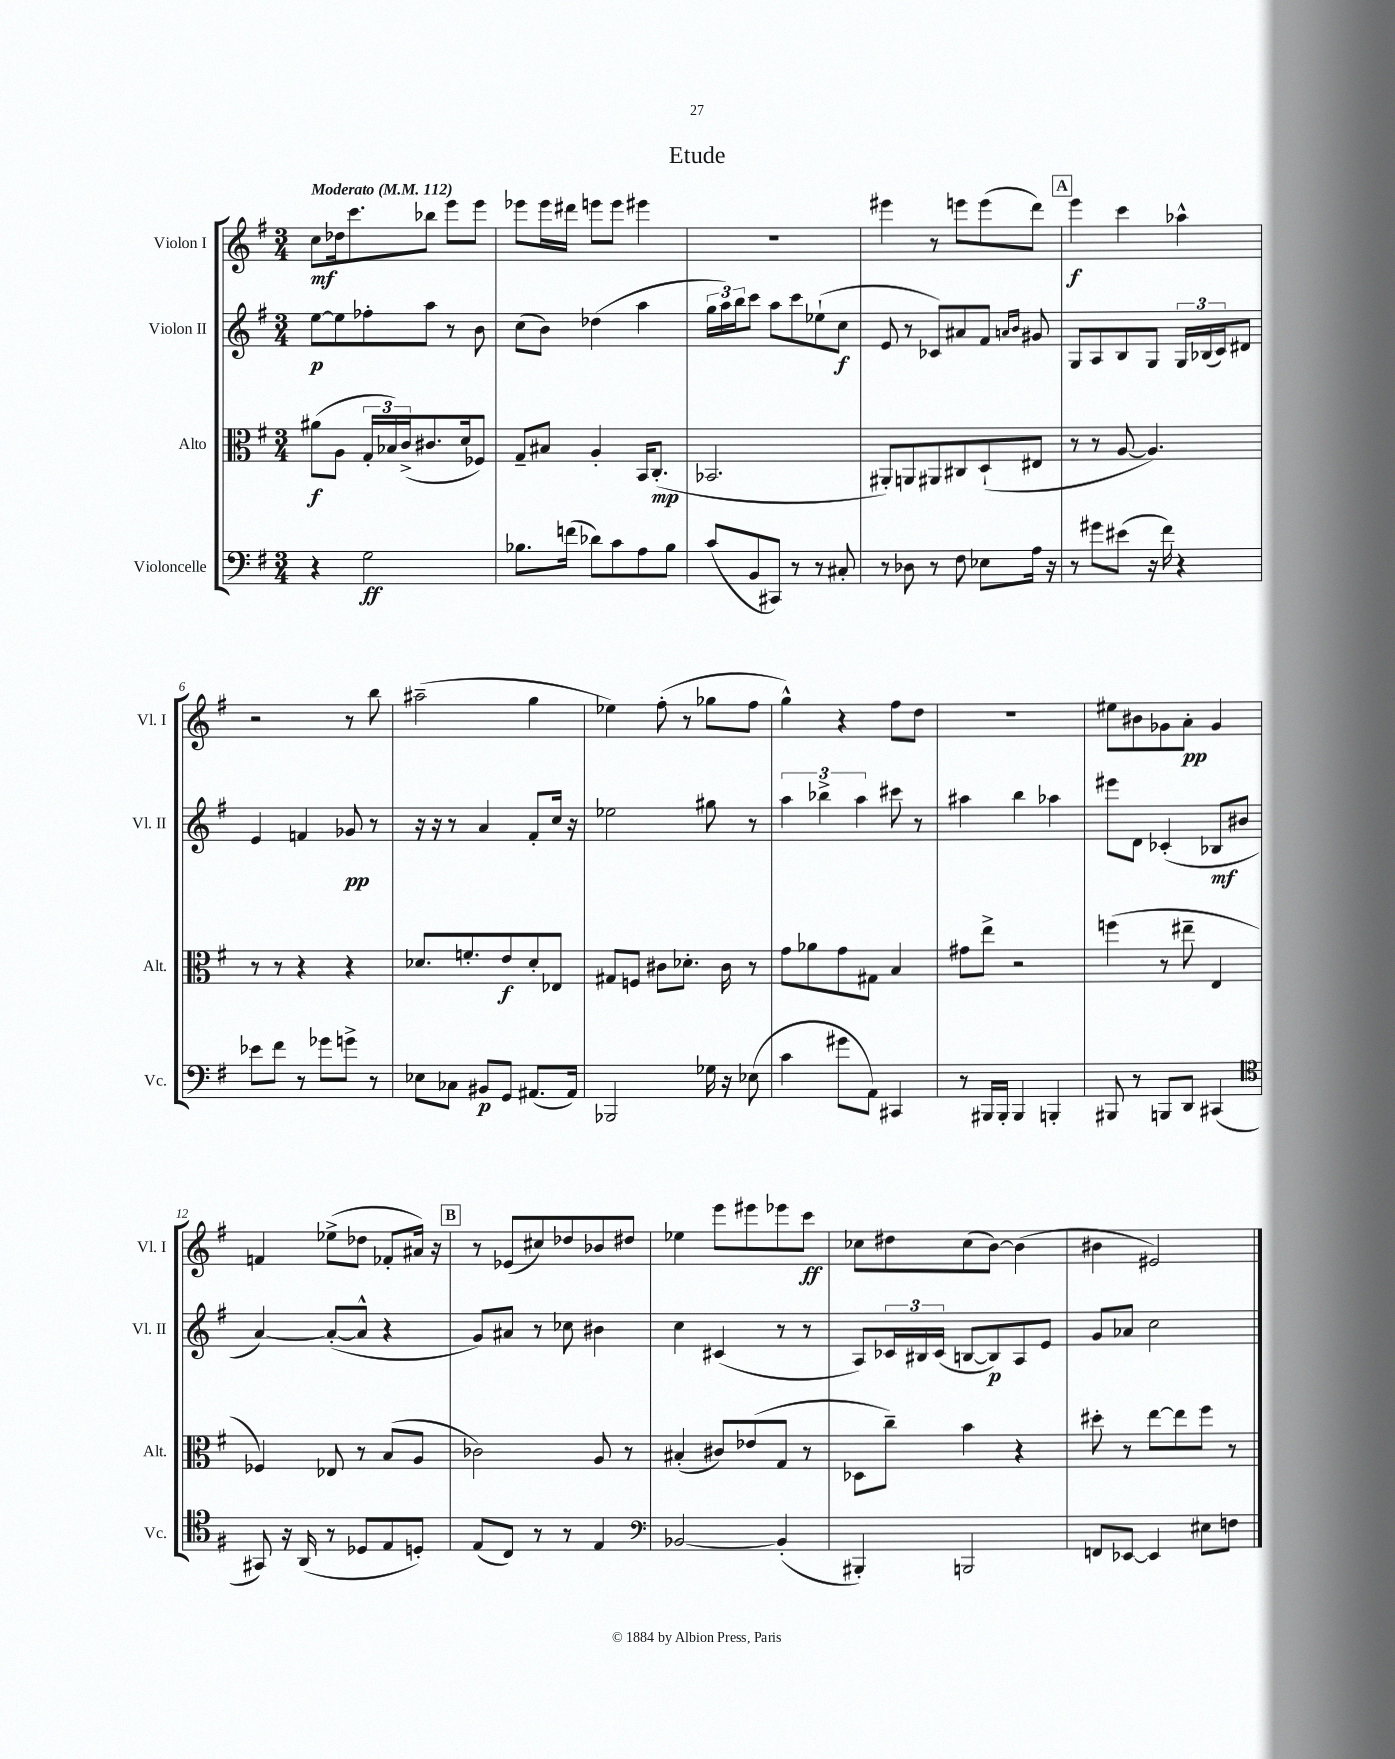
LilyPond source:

\header { title = "Etude" }
<<
\new StaffGroup <<
\new Staff = "s0" \with { instrumentName = "Violon I" shortInstrumentName = "Vl. I" } {
    \clef treble \key g \major \numericTimeSignature \time 3/4 \tempo "Moderato" 4 = 112
    c''8\mf des''16 c'''8. bes''8 e'''8 e'''8 |
    ees'''8 ees'''16 dis'''16 e'''8 e'''8 eis'''4 |
    R2. |
    eis'''4 r8 e'''8 e'''8( d'''8) |
    \mark \markup { \box "A" } e'''4\f c'''4 aes''4-^ |
    r2 r8 b''8 |
    ais''2--( g''4 |
    ees''4) fis''8-.( r8 ges''8 fis''8 |
    g''4-^) r4 fis''8 d''8 |
    R2. |
    eis''8 bis'8 ges'8 a'8-.\pp ges'4 |
    f'4 ees''8->( des''8 fes'8-. ais'16) r16 |
    \mark \markup { \box "B" } r8 ees'8( cis''8) des''8 bes'8 dis''8 |
    ees''4 e'''8 eis'''8 ees'''8 c'''8\ff |
    ces''8 dis''8 ces''8( b'8~) b'4( |
    bis'4 eis'2) \bar "|." |
}
\new Staff = "s1" \with { instrumentName = "Violon II" shortInstrumentName = "Vl. II" } {
    \clef treble \key g \major \numericTimeSignature \time 3/4
    e''8~\p e''8 fes''8-. a''8 r8 b'8 |
    c''8( b'8) des''4( a''4 |
    \tuplet 3/2 { g''16 a''16) b''16 } c'''8 a''8 c'''8 ees''8-!( c''8\f |
    e'8 r8 ces'8) ais'8 fis'8 \grace { a'16 b'16 } gis'8 |
    \mark \markup { \box "A" } g8 a8 b8 g8 \tuplet 3/2 { g16 bes16( c'16) } dis'8 |
    e'4 f'4 ges'8\pp r8 |
    r16 r16 r8 a'4 fis'8-. c''16 r16 |
    ees''2 gis''8 r8 |
    \tuplet 3/2 { a''4 bes''4-> a''4 } cis'''8 r8 |
    ais''4 b''4 aes''4 |
    eis'''8 d'8 ces'4-.( bes8\mf bis'8 |
    a'4~) a'8~-.( a'8-^ r4 |
    \mark \markup { \box "B" } g'8) ais'8 r8 ces''8 bis'4 |
    c''4 cis'4( r8 r8 |
    a8) \tuplet 3/2 { ces'16 bis16 ces'16( } b8~ b8\p) a8 e'8 |
    g'8 aes'8 c''2 \bar "|." |
}
\new Staff = "s2" \with { instrumentName = "Alto" shortInstrumentName = "Alt." } {
    \clef alto \key g \major \numericTimeSignature \time 3/4
    ais'8\f( a8 \tuplet 3/2 { g16-. bes16) c'16->( } cis'8. d'16 fes8) |
    g8-- bis8 a4-. b,16 c8.-.\mp( |
    bes,2. |
    ais,8-.) a,8 ais,8 cis8 d8-!( eis8 |
    \mark \markup { \box "A" } r8 r8 a8~ a4.) |
    r8 r8 r4 r4 |
    des'8. f'8.-. e'8\f des'8-. ees8 |
    gis8 f8 cis'8 des'8.-. cis'16 r8 |
    g'8 aes'8 g'8 gis8 b4 |
    gis'8 e''8-> r2 |
    f''4( r8 eis''8-- e4 |
    fes4) ees8 r8 b8( a8 |
    \mark \markup { \box "B" } ces'2) a8 r8 |
    bis4-.( cis'8) ees'8( g8 r8 |
    des8 c''8--) b'4 r4 |
    dis''8-. r8 e''8~ e''8 fis''8 r8 \bar "|." |
}
\new Staff = "s3" \with { instrumentName = "Violoncelle" shortInstrumentName = "Vc." } {
    \clef bass \key g \major \numericTimeSignature \time 3/4
    r4 g2\ff |
    bes8. f'16( des'8) c'8 a8 bes8 |
    c'8( b,8 cis,8) r8 r8 cis8-. |
    r8 des8 r8 fis8 ees8 a16 r16 |
    \mark \markup { \box "A" } r8 gis'8 eis'8( r16 fis'16) r4 |
    ees'8 fis'8 r8 ges'8 g'8-> r8 |
    ees8 ces8 bis,8\p g,8 ais,8.( ais,16) |
    bes,,2 ges16 r16 ees8( |
    c'4 gis'8 a,8) cis,4 |
    r8 bis,,16 bis,,16-. bis,,4 b,,4-. |
    bis,,8 r8 b,,8 d,8 cis,4( |
    \clef tenor gis,8) r16 a,16( r8 des8 e8 d8-.) |
    \mark \markup { \box "B" } e8( c8) r8 r8 e4 |
    \clef bass bes,2~ bes,4-.( |
    bis,,4-.) b,,2 |
    f,8 ees,8~ ees,4 eis8 f8 \bar "|." |
}
>>
>>
